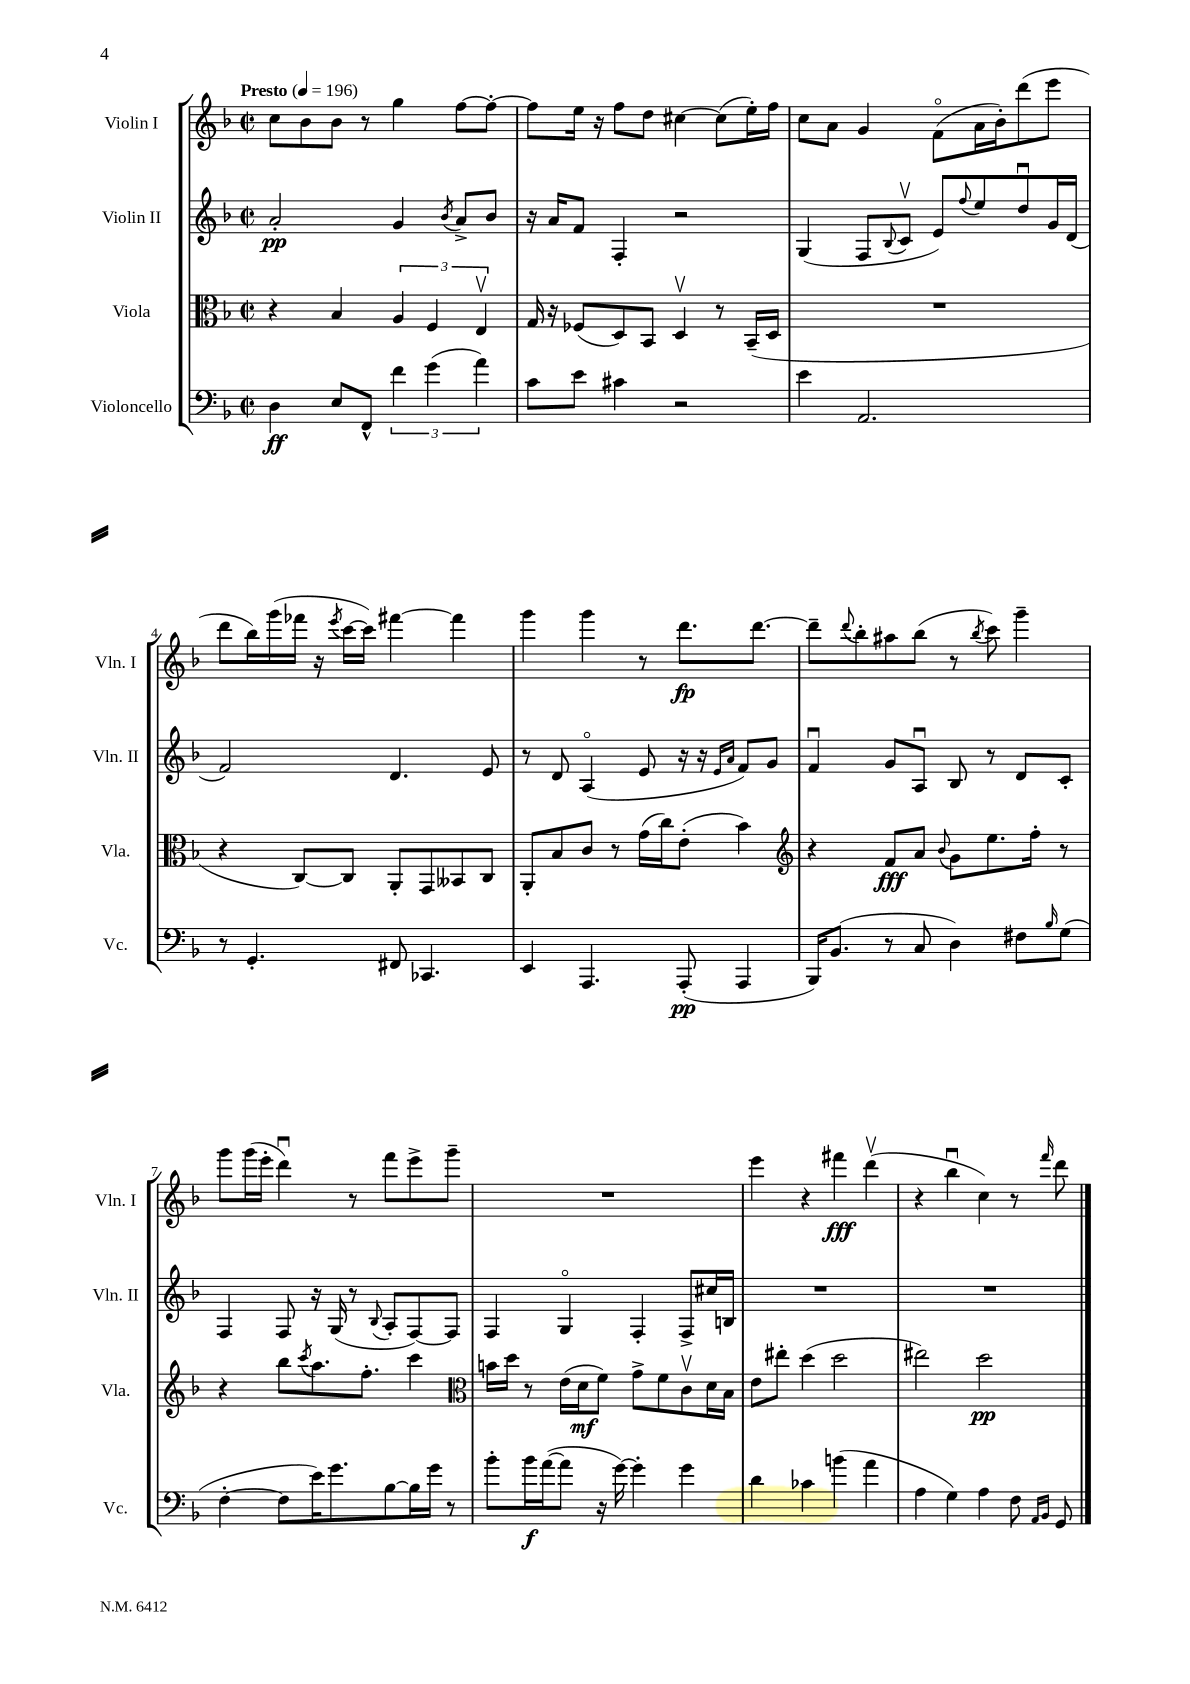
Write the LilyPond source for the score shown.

<<
\new StaffGroup <<
\new Staff = "s0" \with { instrumentName = "Violin I" shortInstrumentName = "Vln. I" } {
    \clef treble \key f \major \defaultTimeSignature \time 2/2 \tempo "Presto" 4 = 196
    c''8 bes'8 bes'8 r8 g''4 f''8~ f''8~-. |
    f''8 e''16 r16 f''8 d''8 cis''4~ cis''8( e''16-.) f''16 |
    c''8 a'8 g'4 f'8\flageolet( a'16 bes'16-.) d'''8( e'''8 |
    d'''8 bes''16) g'''16( fes'''16 r16 \acciaccatura { e'''8 } c'''16~ c'''16) fis'''4~ fis'''4 |
    g'''4 g'''4 r8 d'''8.\fp d'''8.~ |
    d'''8-- \appoggiatura { d'''8 } bes''8-. ais''8 bes''8( r8 \acciaccatura { bes''8 } c'''8) g'''4-- |
    g'''8 g'''16( e'''16-. d'''4\downbow) r8 f'''8 e'''8-> g'''8-- |
    R1 |
    e'''4 r4 fis'''4\fff d'''4\upbow( |
    r4 bes''4\downbow c''4) r8 \grace { f'''16 } d'''8 \bar "|." |
}
\new Staff = "s1" \with { instrumentName = "Violin II" shortInstrumentName = "Vln. II" } {
    \clef treble \key f \major \defaultTimeSignature \time 2/2
    a'2-.\pp g'4 \acciaccatura { bes'8 } a'8-> bes'8 |
    r16 a'16 f'8 f4-. r2 |
    g4( f8 \appoggiatura { bes8 } c'8\upbow e'8) \appoggiatura { f''8 } e''8 d''8\downbow g'16 d'16( |
    f'2) d'4. e'8 |
    r8 d'8 a4\flageolet( e'8 r16 r16 \grace { e'16 a'16 } f'8) g'8 |
    f'4\downbow g'8 a8\downbow bes8 r8 d'8 c'8-. |
    f4 f8 r16 g16( r8 \appoggiatura { bes8 } a8-. f8~) f8 |
    f4 g4\flageolet f4-. f8-> cis''16 b16 |
    R1 |
    R1 \bar "|." |
}
\new Staff = "s2" \with { instrumentName = "Viola" shortInstrumentName = "Vla." } {
    \clef alto \key f \major \defaultTimeSignature \time 2/2
    r4 bes4 \tuplet 3/2 { a4 f4 e4\upbow } |
    g16 r16 fes8( d8) bes,8 d4\upbow r8 bes,16--( d16 |
    R1 |
    r4 c8~) c8 a,8-. g,8 beses,8 c8 |
    a,8-. bes8 c'8 r8 g'16( c''16) e'8-.( bes'4) |
    \clef treble r4 f'8\fff a'8 \appoggiatura { bes'8 } g'8 e''8. f''16-. r8 |
    r4 bes''8 \acciaccatura { c'''8 } a''8. f''8.-. c'''4 |
    \clef alto b'16 d''16 r8 e'16( d'16\mf f'8) g'8-> f'8 c'8\upbow d'16 bes16 |
    e'8 eis''8-. d''4( d''2 |
    eis''2) d''2\pp \bar "|." |
}
\new Staff = "s3" \with { instrumentName = "Violoncello" shortInstrumentName = "Vc." } {
    \clef bass \key f \major \defaultTimeSignature \time 2/2
    d4\ff e8 f,8-^ \tuplet 3/2 { f'4 g'4( a'4) } |
    c'8 e'8 cis'4 r2 |
    e'4 a,2. |
    r8 g,4.-. fis,8 ces,4. |
    e,4 a,,4. a,,8-.\pp( a,,4 |
    bes,,16) bes,8.( r8 c8 d4) fis8 \grace { bes16 } g8( |
    f4~-. f8 e'16) g'8. bes8~ bes16 g'16 r8 |
    bes'8-. bes'16\f a'16~( a'8 r16 g'16~) g'4-. g'4 |
    d'4 ces'4 b'4( a'4 |
    a4 g4) a4 f8 \grace { a,16 bes,16 } g,8 \bar "|." |
}
>>
>>
